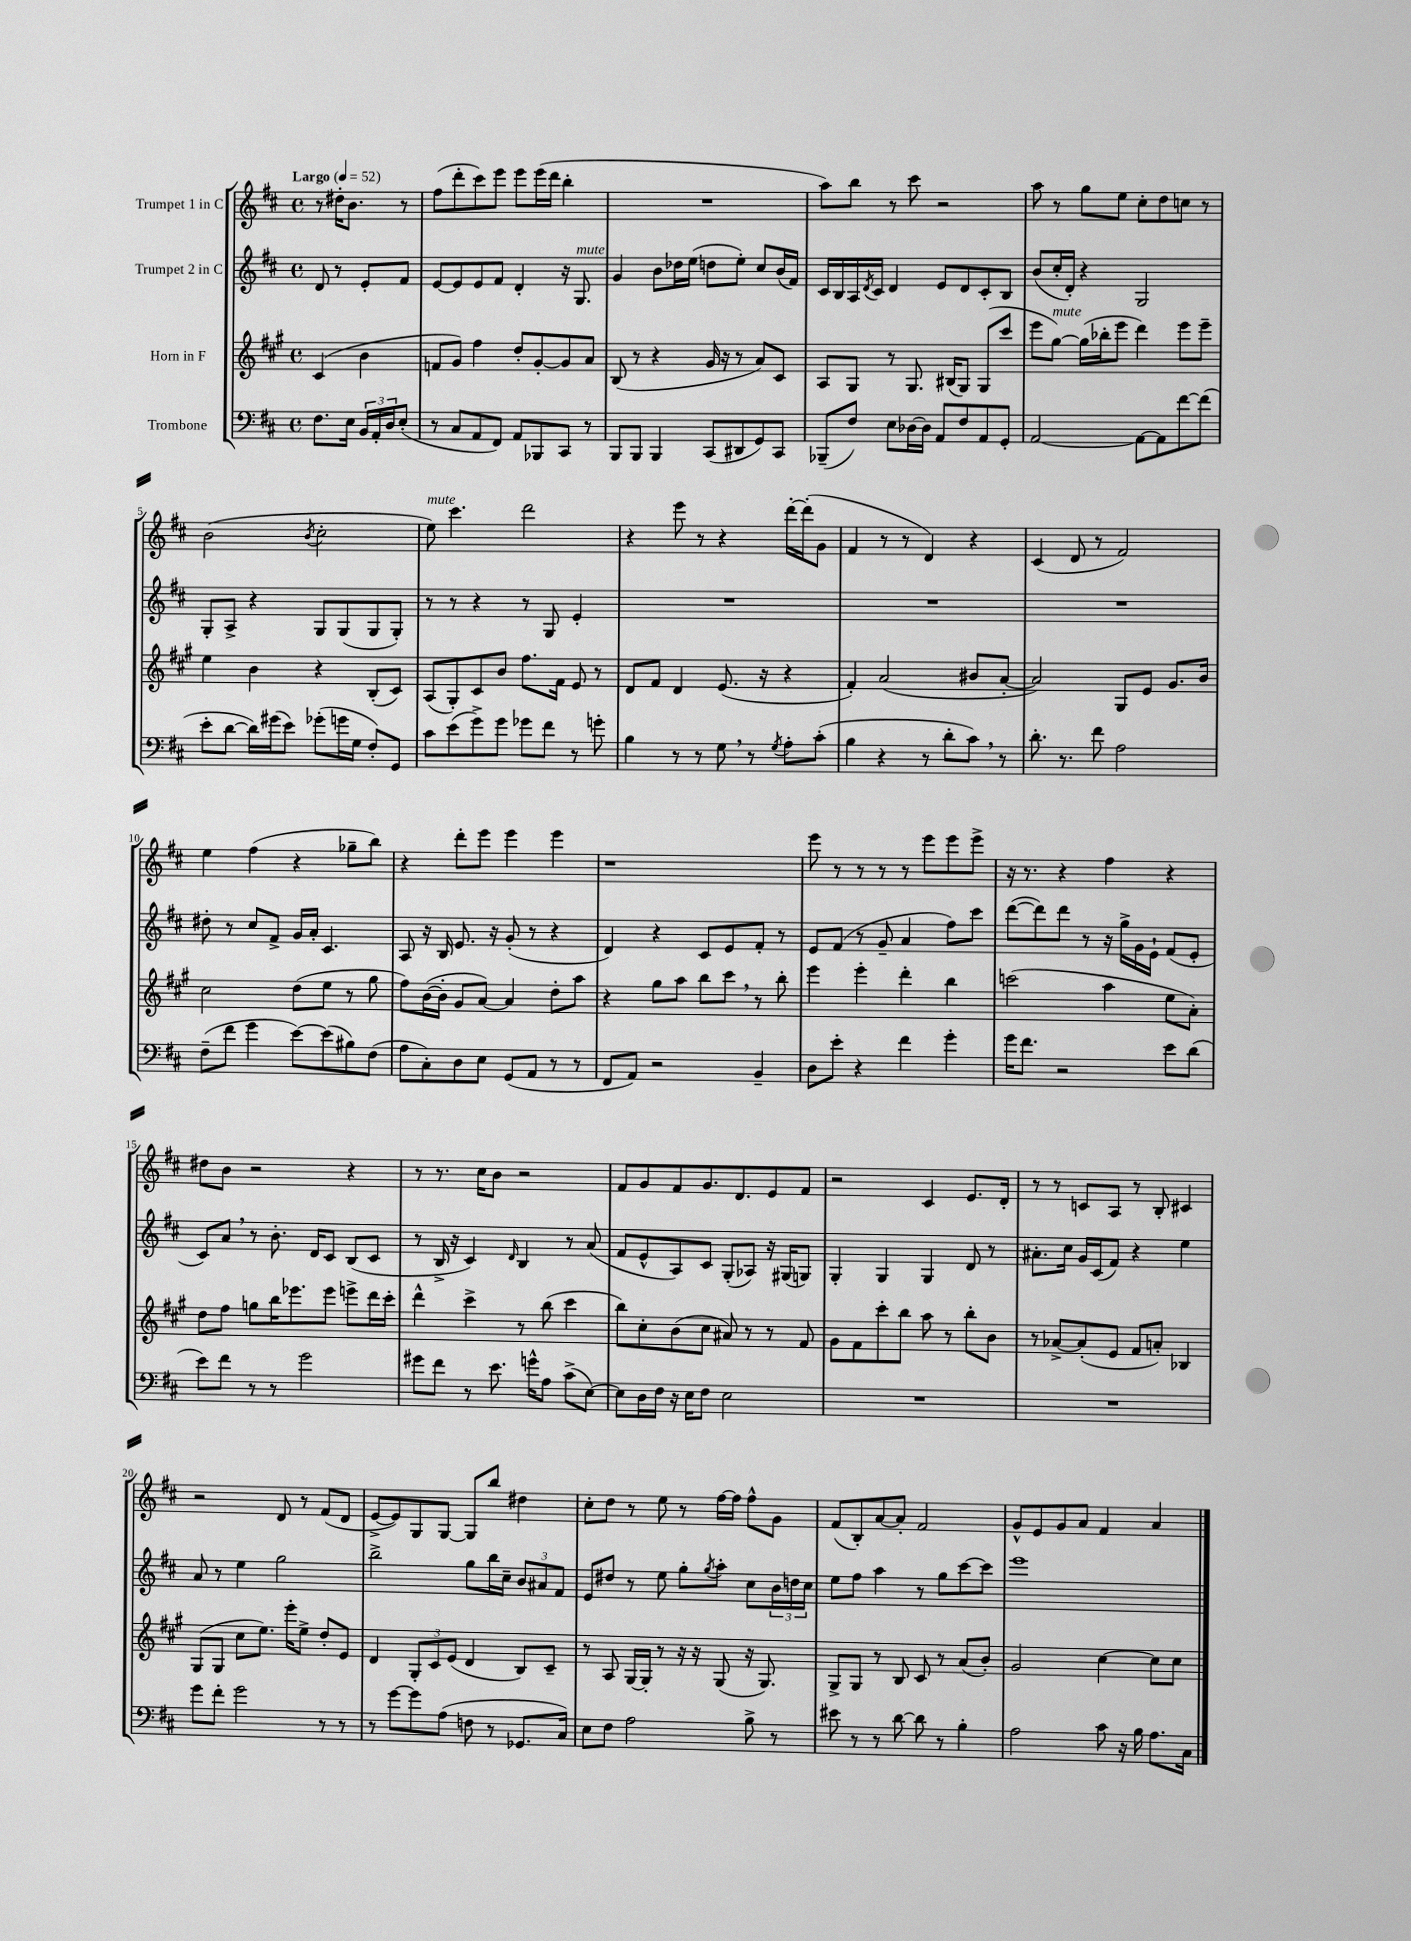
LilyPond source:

<<
\new StaffGroup <<
\new Staff = "s0" \with { instrumentName = "Trumpet 1 in C" } {
    \clef treble \key d \major \defaultTimeSignature \time 4/4 \partial 2 \tempo "Largo" 4 = 52
    r8 dis''16-. b'8. r8 |
    fis''8( d'''8-. cis'''8) e'''8 e'''8 e'''16( d'''16 b''4-. |
    R1 |
    a''8) b''8 r8 cis'''8 r2 |
    a''8 r8 g''8 e''8 cis''8-. d''8 c''8 r8 |
    b'2( \acciaccatura { b'8 } cis''2-. |
    e''8^\markup { \italic "mute" }) cis'''4. d'''2 |
    r4 e'''8 r8 r4 d'''16~-. d'''16-.( g'8 |
    fis'4 r8 r8 d'4) r4 |
    cis'4( d'8 r8 fis'2) |
    e''4 fis''4( r4 ges''8-- b''8) |
    r4 d'''8-. e'''8 e'''4 e'''4 |
    r1 |
    e'''8 r8 r8 r8 r8 e'''8 e'''8 e'''8-> |
    r16 r8. r4 fis''4 r4 |
    dis''8 b'8 r2 r4 |
    r8 r8. cis''16 b'8 r2 |
    fis'8 g'8 fis'8 g'8. d'8. e'8 fis'8 |
    r2 cis'4 e'8. d'16-. |
    r8 r8 c'8 a8 r8 b8-. cis'4 |
    r2 d'8 r8 fis'8( d'8 |
    e'8~-> e'8) g8 g8~ g8 b''8 dis''4 |
    cis''8-. d''8 r8 e''8 r8 fis''16~ fis''16 fis''8-^ g'8 |
    fis'8( b8-.) a'8~ a'8-. fis'2 |
    g'8-^ e'8 g'8 a'8 fis'4 a'4 \bar "|." |
}
\new Staff = "s1" \with { instrumentName = "Trumpet 2 in C" } {
    \clef treble \key d \major \defaultTimeSignature \time 4/4 \partial 2
    d'8 r8 e'8-. fis'8 |
    e'8~ e'8 e'8 fis'8 d'4-. r16 g8.^\markup { \italic "mute" } |
    g'4 b'8 des''16 e''16( d''8 e''8-.) cis''8 b'16( fis'16) |
    cis'16 b16 a16 \acciaccatura { d'8 } cis'16 d'4 e'8 d'8 cis'8-. b8 |
    b'8( cis''16-. d'16-.) r4 g2 |
    g8-. a8-> r4 g8 g8( g8 g8-.) |
    r8 r8 r4 r8 g8 e'4-. |
    R1 |
    R1 |
    R1 |
    dis''8-. r8 cis''8 fis'8-> g'16 a'16-. cis'4. |
    a8 r16 b16 e'8. r16 g'8-.( r8 r4 |
    d'4) r4 cis'8 e'8 fis'8-. r8 |
    e'8 fis'8( r8 g'8-- a'4 fis''8) cis'''8 |
    d'''8~( d'''8) d'''8 r8 r16 g''16-> g'16 e'16-! fis'8( e'8-. |
    cis'8) a'8 \breathe r8 b'8.-. d'16 cis'8 b8( cis'8 |
    r8 b16-> r16 cis'4) \grace { d'16 } b4 r8 a'8( |
    fis'8 e'8-^ a8) cis'8 g8-.( aes8) r16 gis16( g8) |
    g4-. g4 g4 d'8 r8 |
    ais'8.-. cis''16 g'16 cis'16( fis'8) r4 e''4 |
    a'8 r8 e''4 g''2 |
    b''2-> g''8 b''16 cis''16-- \tuplet 3/2 { b'8 ais'8 fis'8 } |
    e'8 dis''8 r8 e''8 g''8-. \acciaccatura { g''8 } a''8-. cis''8 \tuplet 3/2 { b'16 d''16 cis''16 } |
    e''8 fis''8 a''4 r8 g''8 cis'''8~ cis'''8 |
    e'''1 \bar "|." |
}
\new Staff = "s2" \with { instrumentName = "Horn in F" } {
    \clef treble \key a \major \defaultTimeSignature \time 4/4 \partial 2
    cis'4( b'4 |
    f'8 gis'8) fis''4 d''8-. gis'8~-. gis'8 a'8 |
    b8( r8 r4 gis'16 r16 r8 a'8) cis'8 |
    a8 gis8 r8 gis8. bis16( gis8) gis8( cis'''8 |
    e'''8 gis''8~^\markup { \italic "mute" }) gis''16( bes''16-. e'''8 d'''4) e'''8 e'''8-- |
    e''4 b'4 r4 b8-.( cis'8) |
    a8( gis8-.) cis'8 b'8 fis''8. fis'16 e'8 r8 |
    d'8 fis'8 d'4 e'8.( r16 r4 |
    fis'4-.) a'2( bis'8 a'8~-. |
    a'2) gis8 e'8 gis'8. b'16 |
    cis''2 d''8( e''8 r8 gis''8 |
    fis''8) b'16~( b'16-. gis'8 a'8~) a'4 d''8-. a''8 |
    r4 gis''8 a''8 b''8 cis'''8 \breathe r8 b''8-. |
    e'''4 e'''4-. d'''4-. b''4 |
    c'''2( a''4 e''8 a'8-.) |
    d''8 fis''8 g''8 b''16 ees'''8. ees'''8 e'''8-> d'''16 cis'''16-. |
    d'''4-^ cis'''4-> r8 b''8( cis'''4 |
    b''8) cis''8-. b'8( cis''8 ais'8) r8 r8 fis'8 |
    gis'8 fis'8 cis'''8-. b''8 a''8 r8 b''8-. b'8 |
    r8 aes'8~-> aes'8-.( e'8 fis'8 a'8-.) bes4 |
    gis8( gis8 cis''8 e''8.) e'''16-. e''8-> d''8-. e'8 |
    d'4 \tuplet 3/2 { gis8-. cis'8 e'8( } d'4 b8) cis'8-- |
    r8 a8 gis16~ gis16-. r8 r16 r16 gis8( r16 gis8.) |
    gis8-> gis8 r8 b8 cis'8 r8 a'8( b'8-.) |
    gis'2 cis''4~ cis''8 cis''8 \bar "|." |
}
\new Staff = "s3" \with { instrumentName = "Trombone" } {
    \clef bass \key d \major \defaultTimeSignature \time 4/4 \partial 2
    fis8. e16 \tuplet 3/2 { b,16 a,16-. d16 } e8-.( |
    r8 cis8 a,8 fis,8) a,8 bes,,8 cis,8 r8 |
    b,,8 b,,8 b,,4 cis,8( dis,8 g,8) cis,8 |
    bes,,8--( fis8) e8 des16~ des16 a,8 fis8 a,8 g,8-. |
    a,2~ a,8~ a,8 fis'8~ fis'8( |
    e'8-. d'8~ d'16) gis'16( e'8) ges'8-.( g'16 g16 fis8-.) g,8 |
    cis'8 e'8( g'8->) g'8 ges'8 fis'8 r8 g'8-. |
    b4 r8 r8 g8 \breathe r8 \acciaccatura { g8 } a8-. cis'8-.( |
    b4 r4 r8 d'8-. cis'8) \breathe r8 |
    d'8.-. r8. fis'8 a2 |
    fis8--( fis'8 g'4 e'8~) e'8( bis8) fis8( |
    a8 cis8-.) d8 e8 g,8( a,8 r8 r8 |
    fis,8 a,8) r2 b,4-- |
    d8 e'8-. r4 fis'4 g'4-. |
    g'16 fis'8. r2 e'8 d'8( |
    e'8) fis'8 r8 r8 g'2 |
    gis'8 fis'8 r8 e'8. g'16-^ a8 cis'8->( e8~) |
    e8 d16 fis16 r16 e16 fis8 e2 |
    R1 |
    R1 |
    g'8 fis'8-. g'2 r8 r8 |
    r8 g'8~ g'8 a8( f8 r8 ges,8. cis16) |
    e8 fis8 a2 b8-> r8 |
    eis'8 r8 r8 d'8~ d'8 r8 b4-. |
    a2 cis'8 r16 b16 a8. cis16 \bar "|." |
}
>>
>>
